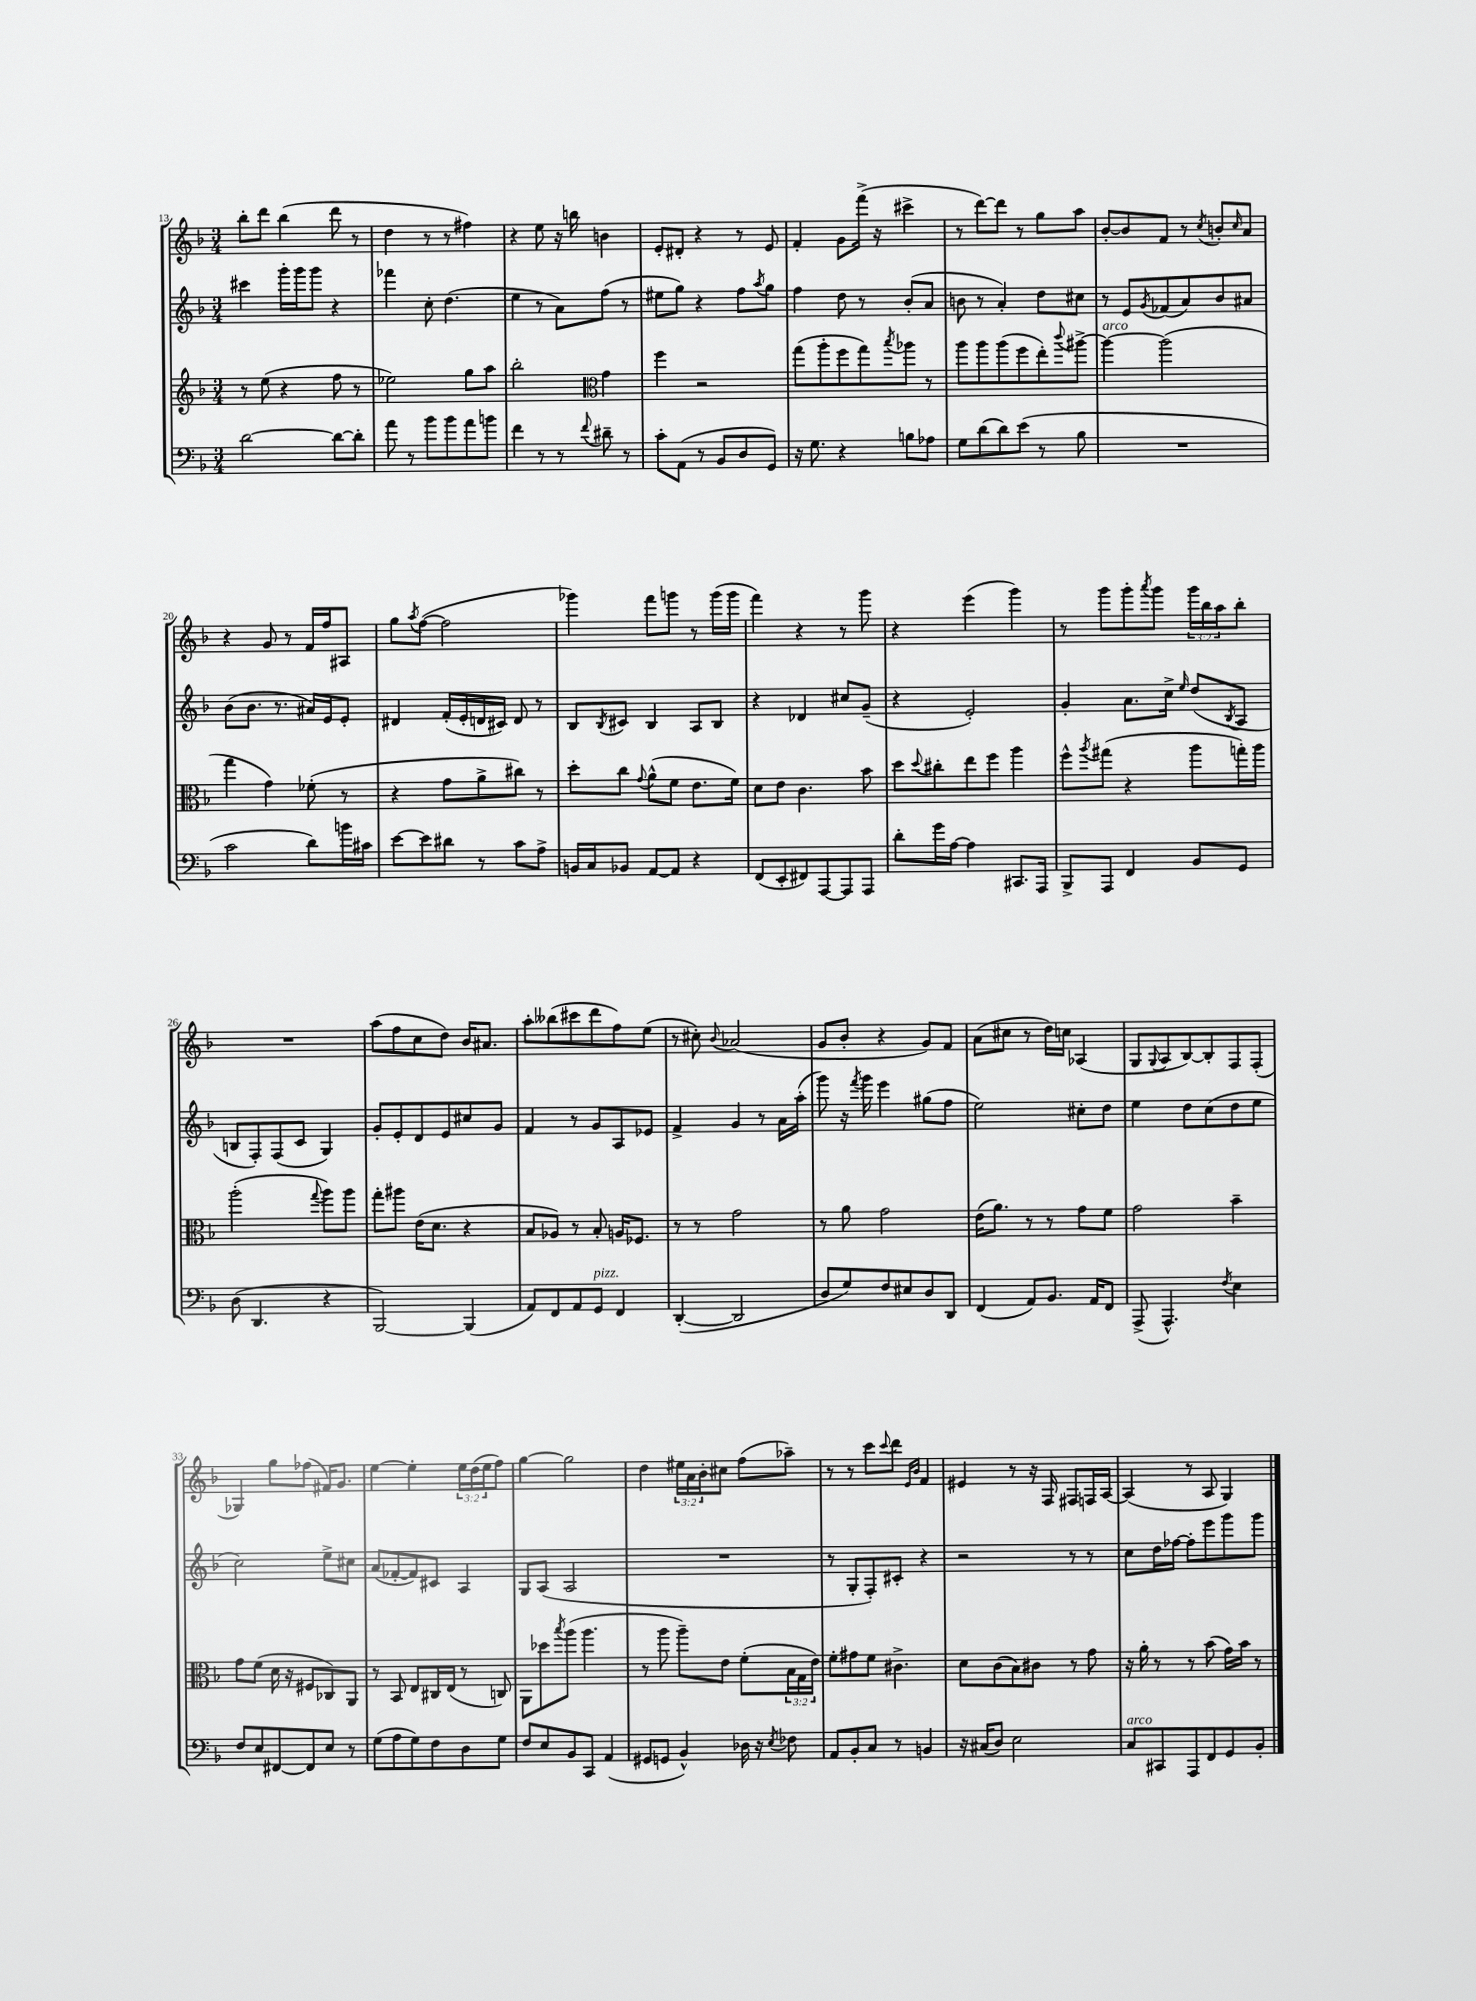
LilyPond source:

<<
\new StaffGroup <<
\new Staff = "s0" {
    \clef treble \key f \major \numericTimeSignature \time 3/4 \override Staff.TupletNumber.text = #tuplet-number::calc-fraction-text
    bes''8-. d'''8 bes''4( d'''8 r8 |
    d''4 r8 r8 fis''4) |
    r4 e''8 r16 b''16 b'4 |
    e'8-. dis'8-. r4 r8 e'8 |
    f'4-. g'8 f'''16->( r16 cis'''4-> |
    r8 d'''8~) d'''8 r8 g''8 a''8 |
    bes'8~-. bes'8 f'8 r8 \acciaccatura { c''8 } b'8-. \grace { c''16 } a'8 |
    r4 g'8 r8 f'16 f''16 ais8 |
    g''8 \acciaccatura { a''8 } f''8~( f''2 |
    ges'''4) f'''8 g'''8 r8 g'''16( g'''16 |
    f'''4) r4 r8 g'''8 |
    r4 e'''4( g'''4) |
    r8 g'''8 g'''8-. \acciaccatura { a'''8 } g'''8 \tuplet 3/2 { g'''16 bes''16 a''16 } bes''8-. |
    R2. |
    a''8( f''8 c''8 d''8) bes'16 ais'8. |
    a''8-. beses''8( cis'''8 d'''8 f''8) e''8( |
    r8 cis''8-.) \appoggiatura { bes'8 } aes'2( |
    g'8 bes'8-. r4 g'8) f'8 |
    a'8( cis''8 r8 d''16) c''16 aes4( |
    g8 \appoggiatura { g8 } a8 bes8~) bes8-. f8 f8-.( |
    ges4) g''8 fes''8( fis'16) g'8. |
    e''4~ e''4-. \tuplet 3/2 { e''16 d''16( e''16 } f''8) |
    g''4~ g''2 |
    d''4 \tuplet 3/2 { eis''16 a'16 bes'16-. } cis''8 f''8( aes''8--) |
    r8 r8 c'''8 \appoggiatura { c'''8 } d'''8 \grace { e'16 bes'16 } f'4 |
    eis'4 r8 r16 f16 fis8 f16 a16~ |
    a4( r8 a8 g4) \bar "|." |
}
\new Staff = "s1" {
    \clef treble \key f \major \numericTimeSignature \time 3/4
    cis'''4 g'''16-. g'''16 g'''8 r4 |
    fes'''4 c''8-. d''4.( |
    e''4 r8 a'8) f''8( r8 |
    eis''8 g''8) r4 f''8 \acciaccatura { a''8 } g''8 |
    f''4 d''8 r8 bes'8-.( a'8 |
    b'8 r8 a'4-.) d''8 cis''8 |
    r8 e'8 \acciaccatura { g'8 } fes'8( a'8) bes'8 ais'8 |
    bes'8( bes'8. r8. ais'16) e'16 e'8-. |
    dis'4 f'16-.( e'16-. d'16 cis'16) d'8 r8 |
    bes8 \acciaccatura { bes8 } cis'8 bes4 a8 bes8 |
    r4 des'4 cis''8 g'8--( |
    r4 e'2-.) |
    g'4-. a'8. c''16-> \grace { e''16 } d''8( \acciaccatura { bes8 } a8 |
    b8 f8-.) f8( c'8 g4) |
    g'8-. e'8-. d'8 e'8 cis''8 g'8 |
    f'4 r8 g'8 a8 ees'8 |
    f'4-> g'4 r8 a'16 a''16-.( |
    g'''8) r16 \acciaccatura { f'''8 } g'''16 e'''4 gis''8( f''8 |
    e''2) cis''8-. d''8 |
    e''4 d''8 c''8( d''8 e''8 |
    c''2) e''8-> cis''8 |
    a'8( fes'8~-. fes'8) cis'8 a4 |
    g8 a8( a2 |
    R2. |
    r8 g8-. f8-.) cis'8-. r4 |
    r2 r8 r8 |
    c''8 d''16 fes''16~ fes''8-. e'''8 g'''8 g'''8 \bar "|." |
}
\new Staff = "s2" {
    \clef treble \key f \major \numericTimeSignature \time 3/4 \override Staff.TupletNumber.text = #tuplet-number::calc-fraction-text
    r8 e''8( r4 f''8 r8 |
    ees''2) g''8 a''8 |
    bes''2-. \clef alto g'4 |
    f''4 r2 |
    g''8( a''8-. f''8 g''8) \acciaccatura { bes''8 } aes''8 r8 |
    a''8 a''8 a''8( f''8 e''8-.) \appoggiatura { c'''8 } ais''8~-> |
    ais''4~^\markup { \italic "arco" } ais''2( |
    g''4 g'4) fes'8-.( r8 |
    r4 g'8 a'8-> cis''8) r8 |
    d''8-. c''8 \appoggiatura { g'8 } a'8-^( f'8 e'8. f'16) |
    d'8 e'8 c'4. bes'8 |
    d''8 \appoggiatura { d''8 } cis''8-. e''8 f''8 a''4 |
    f''8-^ \acciaccatura { a''8 } gis''8( r4 a''8 g''16-.) a''16 |
    a''2-.( \appoggiatura { g''8 } a''8) a''8 |
    g''8-. ais''8 e'16( d'8. r4 |
    bes8 aes8) r8 bes8-. a16 fes8. |
    r8 r8 g'2 |
    r8 a'8 g'2 |
    e'16( a'8.) r8 r8 g'8 f'8 |
    g'2 bes'4-- |
    g'8 f'8( d'16 r16 fis8 ces8) a,8 |
    r8 bes,8 e8 cis16 e16( r8 c8) |
    a,8 des''8 \acciaccatura { bes''8 } a''8( a''4. |
    r8 a''8 a''8--) e'8 f'8-.( \tuplet 3/2 { bes16 g16 e'16) } |
    f'8-. gis'8 f'8 cis'4.-> |
    d'8 c'8( bes8) cis'8 r8 g'8 |
    r16 a'16-. r8 r8 bes'8( g'16) bes'16 r8 \bar "|." |
}
\new Staff = "s3" {
    \clef bass \key f \major \numericTimeSignature \time 3/4
    d'2~ d'8~ d'8-. |
    a'8 r8 bes'8 bes'8 a'8 b'8 |
    f'4 r8 r8 \appoggiatura { f'8 } dis'8-- r8 |
    c'8-. a,8( r8 bes,8 d8 g,8) |
    r16 g8. r4 b8 aes8 |
    g8 d'8( d'8) e'8( r8 bes8 |
    R2. |
    c'2 d'8) b'16 cis'16 |
    e'8~ e'8 dis'8 r8 c'8 a8-> |
    b,16 c16 bes,8 a,8~ a,8 r4 |
    f,8( e,8-. fis,8) a,,8~ a,,8 a,,8 |
    d'8-. g'16 a16~ a4 cis,8. a,,16 |
    bes,,8-> a,,8 f,4 bes,8 g,8 |
    d8( d,4. r4 |
    bes,,2~) bes,,4( |
    a,8) f,8 a,8 g,8^\markup { \italic "pizz." } f,4 |
    d,4~-.( d,2 |
    d8 g8) f8 eis8 d8 d,8 |
    f,4( a,8) bes,8. a,16 f,8 |
    a,,8->( a,,4.-^) \acciaccatura { f8 } e4 |
    f8 e8 fis,8~ fis,8 e8 r8 |
    g8( a8 g8) f8 d8 g8 |
    f8 e8 bes,8 c,8 a,4( |
    gis,8 g,8 bes,4-^) des16 r16 \acciaccatura { e8 } fes8 |
    a,8 bes,8-. c8 r8 b,4 |
    r16 cis16( d8) e2 |
    c8^\markup { \italic "arco" } cis,8 a,,8 f,8 g,8 bes,8-. \bar "|." |
}
>>
>>
\layout { \context { \Score currentBarNumber = #13 } }
